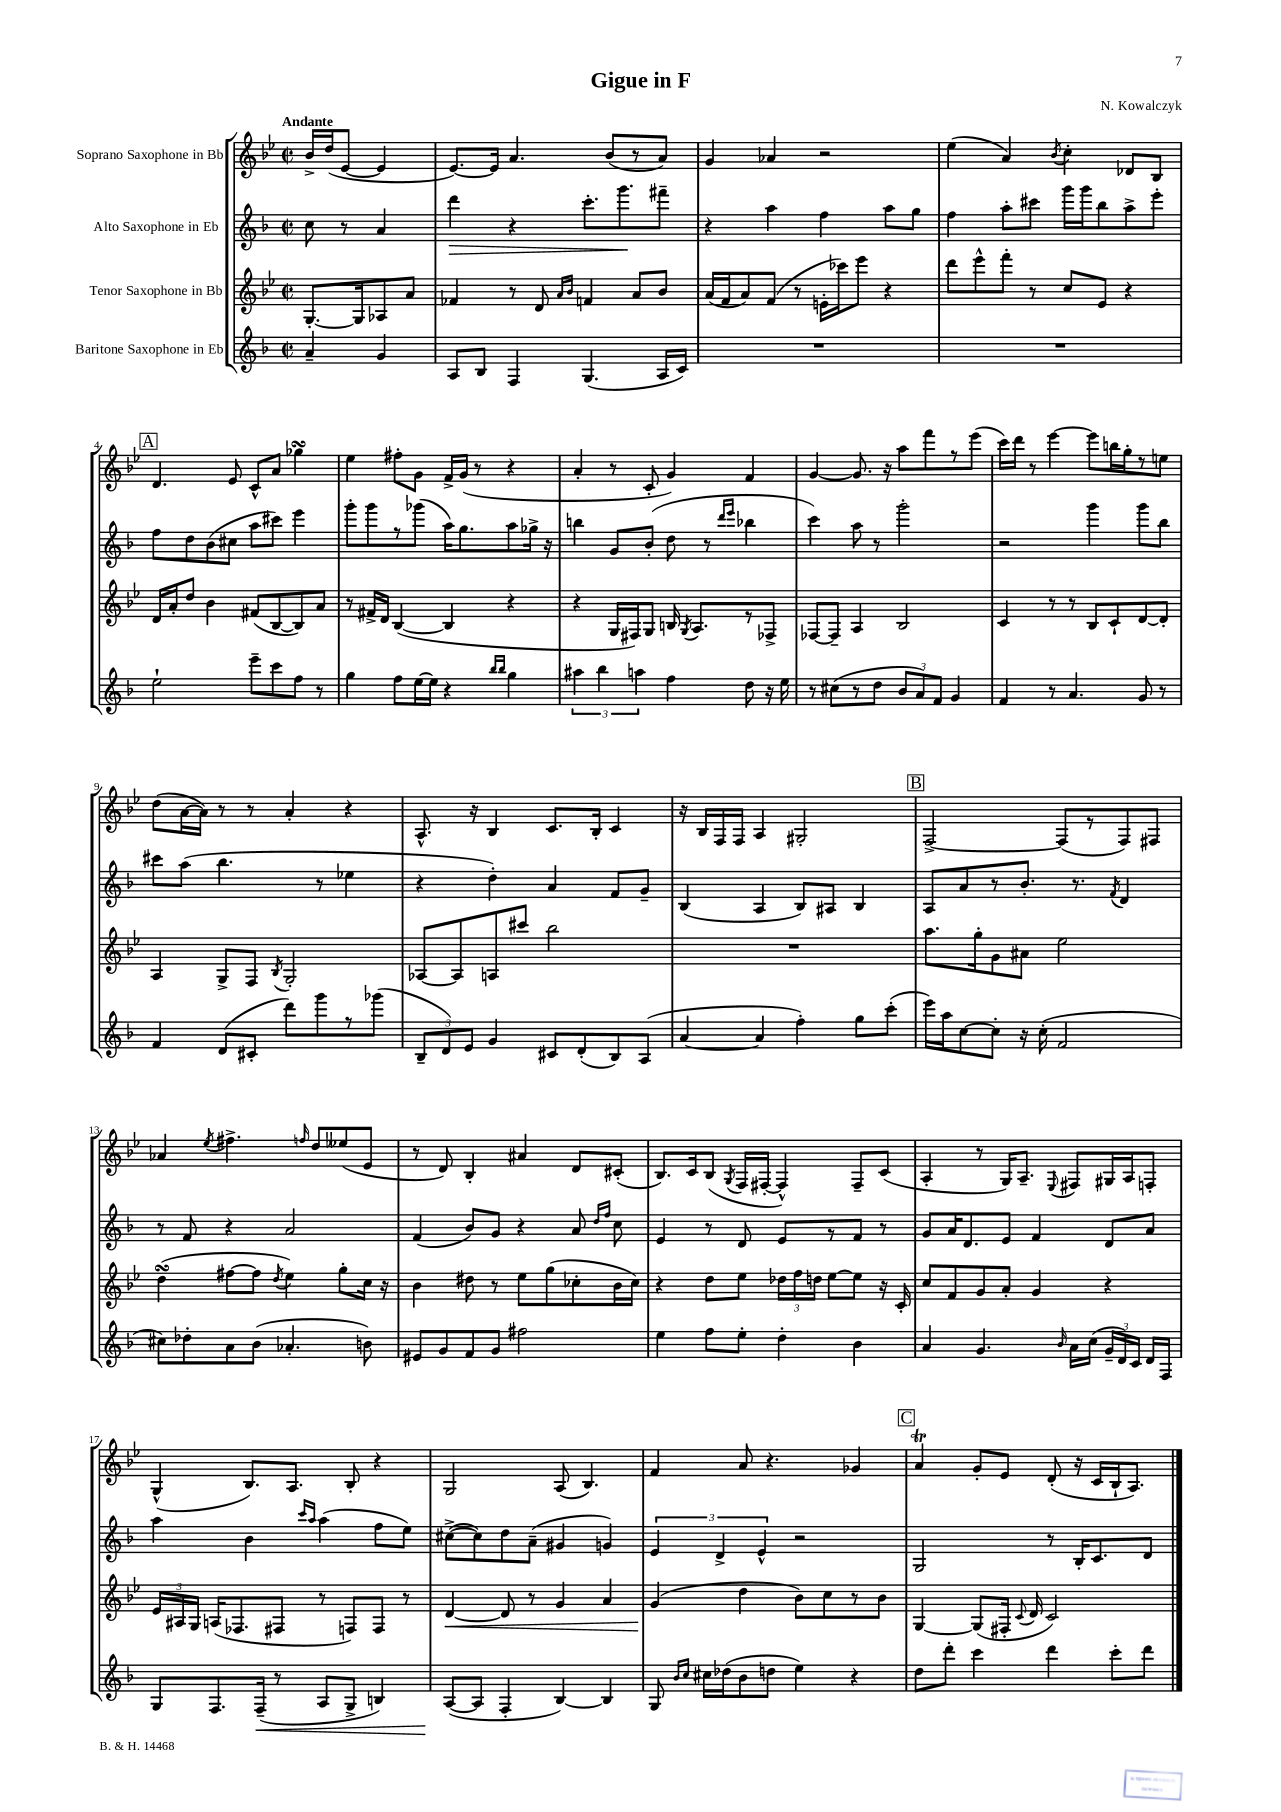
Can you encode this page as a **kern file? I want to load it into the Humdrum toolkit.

**kern	**kern	**kern	**kern
*staff4	*staff3	*staff2	*staff1
*clefG2	*clefG2	*clefG2	*clefG2
*k[b-]	*k[b-e-]	*k[b-]	*k[b-e-]
*M2/2	*M2/2	*M2/2	*M2/2
*met(c|)	*met(c|)	*met(c|)	*met(c|)
4a~	[8.G'	8cc	16b-^
.	.	.	(16dd
.	.	8r	[8e-
.	16G]	.	.
4g	8A-	4a	4e-]
.	8a	.	.
=	=	=	=
8A	4f-	4ddd	[8.e-)
8B-	.	.	.
.	.	.	16e-]
4F	8r	4r	4.a
.	8d	.	.
.	16qqa	.	.
.	16qqb-	.	.
(4.G	4f	8.ccc'	.
.	.	.	(8b-
.	.	8.ggg	.
.	8a	.	8r
16A	8b-	8fff#~	8a)
16c)	.	.	.
=	=	=	=
1r	(16a	4r	4g
.	16f	.	.
.	8a)	.	.
.	(8f	4aa	4a-
.	8r	.	.
.	16e'	4ff	2r
.	16ccc-)	.	.
.	8eee-	.	.
.	4r	8aa	.
.	.	8gg	.
=	=	=	=
1r	8ddd	4ff	(4ee-
.	8eee-^^	.	.
.	8fff'	8aa'	4a)
.	8r	8ccc#	.
.	.	.	8qb-
.	8cc	16ggg	4cc'
.	.	16ggg	.
.	8e-	8bb-	.
.	4r	8aa^	8d-
.	.	8eee'	8B-
=	=	=	=
2ee`	16d	8ff	4.d
.	16a'	.	.
.	8dd	8dd	.
.	4b-	(8b-	.
.	.	8cc#	8e-
8eee~	(8f#	8aa	8c^^
8ccc	[8B-	8ccc#)	8a
8ff	8B-])	4eee	4gg-
8r	8a	.	.
=	=	=	=
4gg	8r	8ggg'	4ee-
.	16f#^	8ggg	.
.	16d	.	.
8ff	([4B-	8r	8ff#'
[16ee	.	(8ggg-	8g
16ee]	.	.	.
4r	4B-]	16aa)	16f^
.	.	8.gg	(16g
.	.	.	8r
16qqbb-	.	.	.
16qqbb-	.	.	.
4gg	4r	8aa	4r
.	.	16gg-^	.
.	.	16r	.
=	=	=	=
6aa#	4r	4bb	4a'
6bb-	.	.	.
.	16G	8g	8r
.	16F#)	.	.
6aa	.	.	.
.	8G	(8b-'	8c'
4ff	16B	8dd	4g)
.	8qG	.	.
.	8.A	.	.
.	.	8r	.
.	.	16qqddd	.
.	.	16qqeee	.
8dd	8r	4bb-	4f
16r	8F-^	.	.
16ee	.	.	.
=	=	=	=
8r	[8F-	4ccc)	[4g
(8cc#	8F-~]	.	.
8r	4A	8aa	8.g]
8dd	.	8r	.
.	.	.	16r
12b-	2B-	2ggg'	8aa
12a)	.	.	.
.	.	.	8fff
12f	.	.	.
4g	.	.	8r
.	.	.	(8eee-
=	=	=	=
4f	4c	2r	16ccc)
.	.	.	16ddd
.	.	.	8r
8r	8r	.	[4eee-
4.a	8r	.	.
.	8B-	4ggg	8eee-]
.	8c`	.	16bb
.	.	.	16gg'
8g	[8d	8ggg	8r
8r	8d']	8bb-	8ee
=	=	=	=
4f	4A	8ccc#	(8dd
.	.	(8aa	[16a
.	.	.	16a])
(8d	8G^	4.bb-	8r
8c#'	8F	.	8r
.	8qB-	.	.
8ddd)	2G'	.	4a'
8ggg	.	8r	.
8r	.	4ee-	4r
(8ggg-	.	.	.
=	=	=	=
12B-~	[8A-	4r	8.A^^
12d)	.	.	.
.	8A-]	.	.
12e	.	.	.
.	.	.	16r
4g	8A	4dd')	4B-
.	8ccc#	.	.
8c#	2bb-	4a	8.c
(8d'	.	.	.
.	.	.	16B-'
8B-)	.	8f	4c
(8A	.	8g~	.
=	=	=	=
[4a	1r	(4B-	16r
.	.	.	16B-
.	.	.	16F
.	.	.	16F
4a]	.	4A	4A
4ff')	.	8B-)	2G#'
.	.	8A#	.
8gg	.	4B-	.
(8ccc'	.	.	.
=	=	=	=
16eee)	8.aa	8A	[2F^
16aa	.	.	.
[8cc	.	8a	.
.	16gg'	.	.
8cc']	8g	8r	.
16r	8a#	8.b-'	.
(16cc'	.	.	.
2f	2ee-	.	(8F]
.	.	8.r	.
.	.	.	8r
.	.	8qf	.
.	.	4d	8F)
.	.	.	8F#
=	=	=	=
8cc#)	(4dd	8r	4a-
8dd-'	.	8f	.
.	.	.	8qee-
8a	[8ff#	4r	4.ff#^
(8b-	8ff#]	.	.
.	8qdd	.	.
4.a-'	4ee-)	2a	.
.	.	.	16qqff
.	.	.	8dd
.	8gg'	.	(8ee--
8b)	16cc	.	8e-
.	16r	.	.
=	=	=	=
8e#	4b-	(4f	8r
8g	.	.	8d)
8f	8dd#	8b-)	4B-'
8g	8r	8g	.
2ff#	8ee-	4r	4a#
.	(8gg	.	.
.	8cc-'	8a	8d
.	.	16qqdd	.
.	.	16qqff	.
.	16b-	8cc	(8c#'
.	16cc-)	.	.
=	=	=	=
4ee	4r	4e	8.B-)
.	.	.	16c
8ff	8dd	8r	(8B-
.	.	.	8qG
8ee'	8ee-	8d	16F
.	.	.	[16F#'
4dd'	24dd-	8e	4F#^^])
.	24ff	.	.
.	24dd	.	.
.	[8ee-	8r	.
4b-	8ee-]	8f	8F#~
.	16r	8r	(8c
.	16c'	.	.
=	=	=	=
4a	8cc	8g	4A'
.	8f	16a	.
.	.	8.d	.
4.g	8g	.	8r
.	8a'	8e	16G)
.	.	.	8.A~
.	4g	4f	.
16qqb-	.	.	8qqE-
16a	.	.	8F#
(16cc	.	.	.
24g~	4r	8d	16G#
24d)	.	.	.
.	.	.	16A
24c	.	.	.
16d	.	8a	8F'
16F	.	.	.
=	=	=	=
8G	24e-	4aa	(4G^^
.	24A#	.	.
.	24G	.	.
8.F	(16A	.	.
.	8.F-	.	.
.	.	4b-	8.B-)
(16F~	.	.	.
8r	8F#	.	.
.	.	.	8.A
.	.	16qqccc	.
.	.	16qqaa	.
8A	8r	(4aa	.
8G^	8F)	.	8B-'
4B)	8F	8ff	4r
.	8r	8ee)	.
=	=	=	=
([8A	[4d	([8cc#^	2G
8A]	.	8cc#])	.
4F'	8d]	8dd	.
.	8r	(8a~	.
[4B-)	4g	4g#	(8A
.	.	.	4.B-)
4B-]	4a	4g)	.
=	=	=	=
8G	(4g	6e	4f
16qqb-	.	.	.
16qqcc	.	.	.
16cc#	.	.	.
.	.	6d^	.
(16dd-	.	.	.
8b-	4dd	.	8a
.	.	6e^^	.
8dd	.	.	4.r
4ee)	8b-)	2r	.
.	8cc	.	.
4r	8r	.	4g-
.	8b-	.	.
=	=	=	=
8dd	[4G	2G	4a
8ddd'	.	.	.
4ccc	(8G]	.	8g'
.	16F#'	.	8e-
.	8qqc	.	.
.	16d	.	.
4ddd	2c)	8r	(8d'
.	.	16B-'	16r
.	.	8.c	16c
8ccc'	.	.	16B-`
.	.	.	8.A)
8ddd	.	8d	.
==	==	==	==
*-	*-	*-	*-
